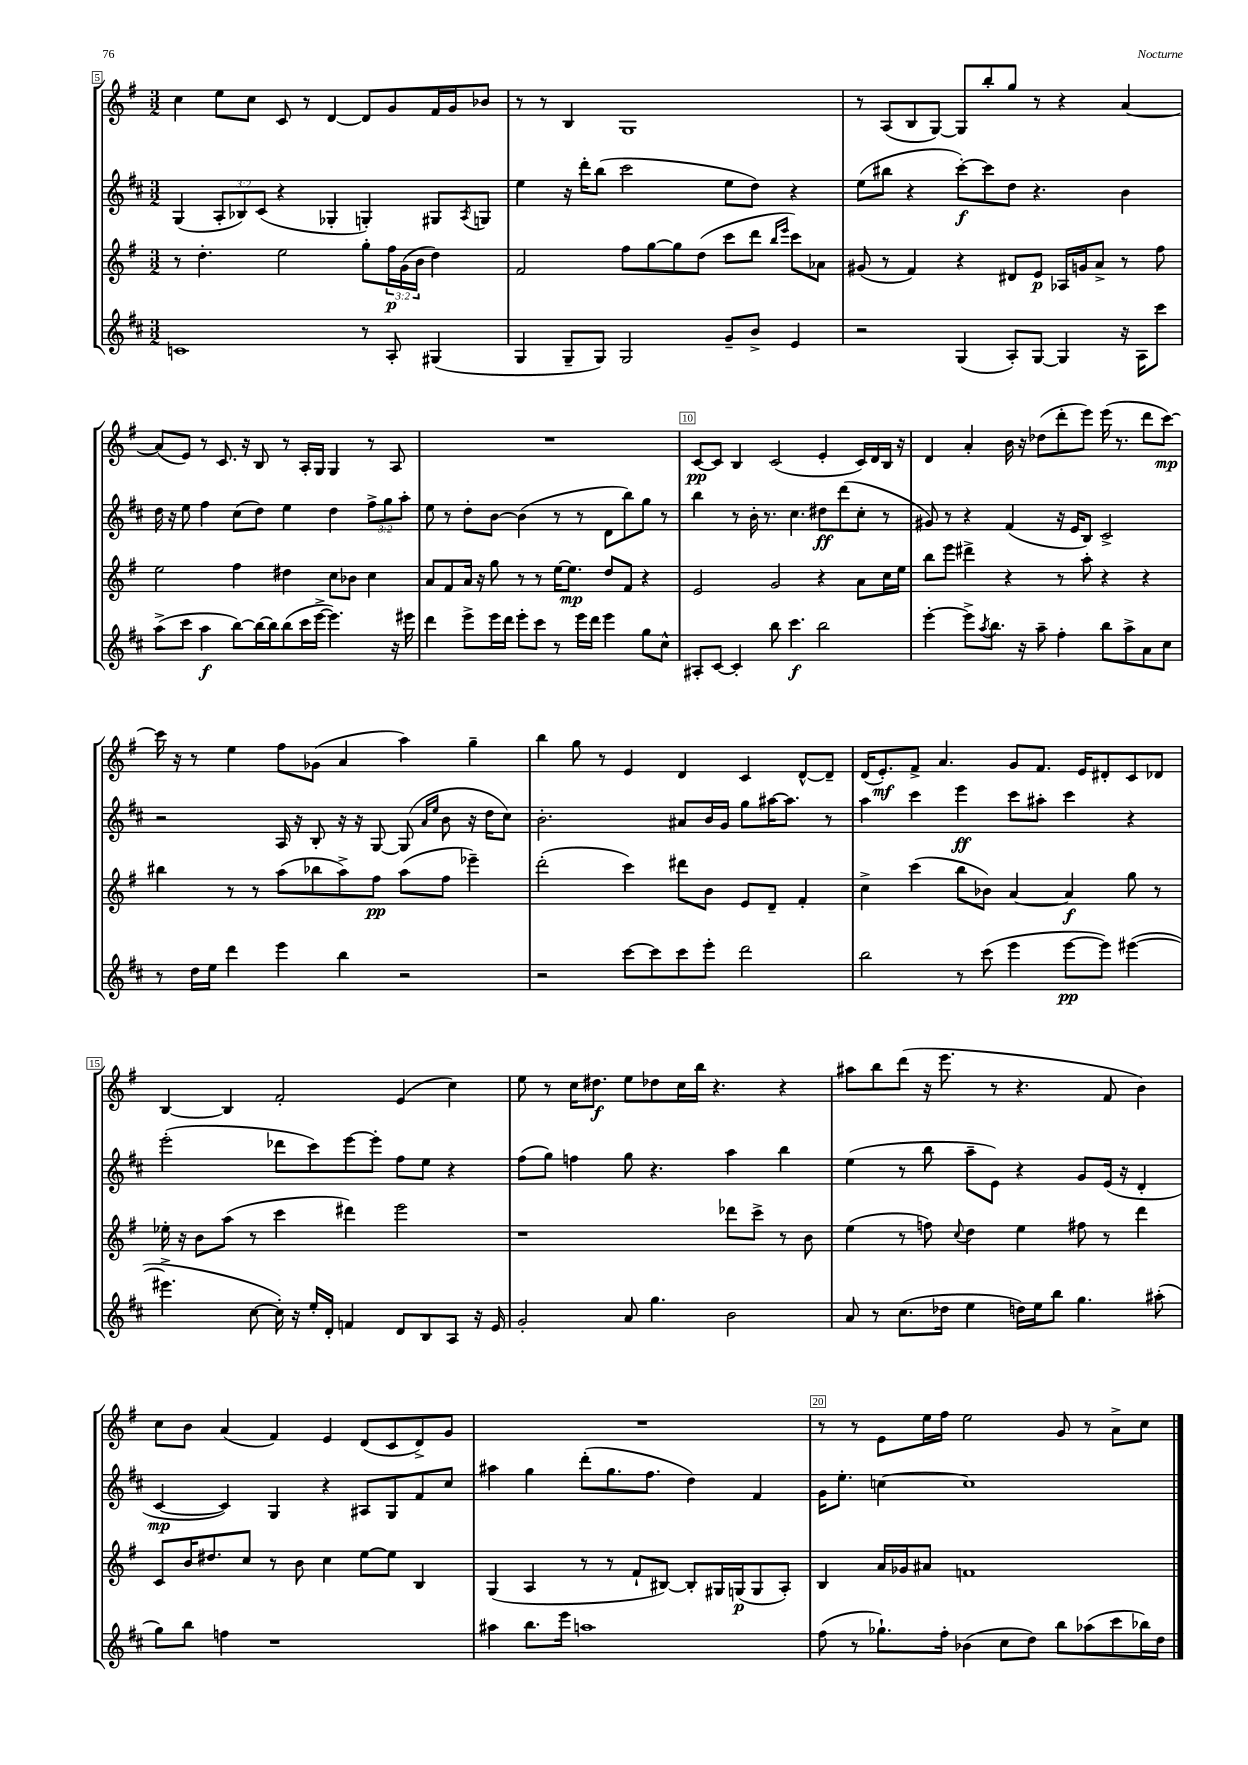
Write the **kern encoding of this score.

**kern	**dynam	**kern	**dynam	**kern	**dynam	**kern	**dynam
*part4	*part4	*part3	*part3	*part2	*part2	*part1	*part1
*staff4	*staff4	*staff3	*staff3	*staff2	*staff2	*staff1	*staff1
*clefG2	*	*clefG2	*	*clefG2	*	*clefG2	*
*k[f#c#]	*	*k[f#]	*	*k[f#c#]	*	*k[f#]	*
*M3/2	*	*M3/2	*	*M3/2	*	*M3/2	*
=5	=5	=5	=5	=5	=5	=5	=5
1cn	.	8r	.	(4G/	.	4cc\	.
.	.	4.dd'\	.	.	.	.	.
.	.	.	.	12A'/L	.	8ee\L	.
.	.	.	.	12B-X/)	.	.	.
.	.	.	.	.	.	8cc\J	.
.	.	.	.	(12c#/J	.	.	.
.	.	2ee\	.	4r	.	8c/	.
.	.	.	.	.	.	8r	.
.	.	.	.	4G-X'/	.	[4d/	.
8r	.	8gg'\L	.	4Gn'/)	.	8d/L]	.
8A'/	.	24ff#\L	p	.	.	8g/	.
.	.	(24g\	.	.	.	.	.
.	.	24b\JJ	.	.	.	.	.
(4G#X/	.	4dd\)	.	8G#X/L	.	16f#/L	.
.	.	.	.	.	.	16g/J	.
.	.	.	.	8qA/	.	.	.
.	.	.	.	8Gn/J	.	8b-X/J	.
=6	=6	=6	=6	=6	=6	=6	=6
4G/	.	2f#/	.	4ee\	.	8r	.
.	.	.	.	.	.	8r	.
8G~/L	.	.	.	16r	.	4B/	.
.	.	.	.	16ddd'\KL	.	.	.
8G/J)	.	.	.	(8bb\J	.	.	.
2G/	.	8ff#\L	.	2ccc#\	.	1G	.
.	.	[8gg\	.	.	.	.	.
.	.	8gg\]	.	.	.	.	.
.	.	(8dd\J	.	.	.	.	.
8g~/L	.	8ccc\L	.	8ee\L	.	.	.
8b^/J	.	8ddd\J	.	8dd\J)	.	.	.
.	.	16qqbb/LL	.	.	.	.	.
.	.	16qqeee/JJ	.	.	.	.	.
4e/	.	8ccc\L)	.	4r	.	.	.
.	.	8a-X\J	.	.	.	.	.
=7	=7	=7	=7	=7	=7	=7	=7
2r	.	(8g#X/	.	(8ee\L	.	8r	.
.	.	8r	.	8bb#X\J	.	(8A/L	.
.	.	4f#/)	.	4r	.	8B/	.
.	.	.	.	.	.	[8G/J)	.
(4G/	.	4r	.	[8ccc#'\L)	f	8G/L]	.
.	.	.	.	8ccc#\]	.	8bb'/	.
8A'/L)	.	8d#X/L	.	8dd\J	.	8gg/J	.
[8G/J	.	8e/J	p	4.r	.	8r	.
4G/]	.	16A-X/LL	.	.	.	4r	.
.	.	16gn/J	.	.	.	.	.
.	.	8a^/J	.	.	.	.	.
16r	.	8r	.	4b\	.	[4a/	.
16A\KL	.	.	.	.	.	.	.
8ccc#\J	.	8ff#\	.	.	.	.	.
!!LO:LB:g=z
=8	=8	=8	=8	=8	=8	=8	=8
(8aa^\L	.	2ee\	.	16dd\	.	(8a/L]	.
.	.	.	.	16r	.	.	.
8ccc#\J	.	.	.	8ee\	.	8e/J)	.
4aa\	f	.	.	4ff#\	.	8r	.
.	.	.	.	.	.	8.c/	.
[8bb\L)	.	4ff#\	.	(8cc#\L	.	.	.
.	.	.	.	.	.	16r	.
16bb\L_	.	.	.	8dd\J)	.	8B/	.
16bb\J]	.	.	.	.	.	.	.
(8bb\	.	4dd#X\	.	4ee\	.	8r	.
16ccc#\L	.	.	.	.	.	16A'/LL	.
[16eee^\JJ	.	.	.	.	.	16G/JJ	.
4.eee\])	.	8cc\L	.	4dd\	.	4G/	.
.	.	8b-X\J	.	.	.	.	.
.	.	4cc\	.	12ff#^\L	.	8r	.
.	.	.	.	12gg\	.	.	.
16r	.	.	.	.	.	8A/	.
.	.	.	.	12aa'\J	.	.	.
16eee#X\	.	.	.	.	.	.	.
=9	=9	=9	=9	=9	=9	=9	=9
4ddd\	.	8a/L	.	8ee\	.	1.r	.
.	.	8f#/	.	8r	.	.	.
8eee^\L	.	16a/Jk	.	8dd'\L	.	.	.
.	.	16r	.	.	.	.	.
16eee\L	.	8gg\	.	[8b\J	.	.	.
16ddd\JJ	.	.	.	.	.	.	.
8eee'\L	.	8r	.	(4b\]	.	.	.
8ccc#\J	.	8r	.	.	.	.	.
8r	.	[16ee\KL	.	8r	.	.	.
.	.	8.ee\J]	mp	.	.	.	.
16eee\LL	.	.	.	8r	.	.	.
16ddd\JJ	.	.	.	.	.	.	.
4eee\	.	8dd/L	.	8d\L	.	.	.
.	.	8f#/J	.	8bb\)	.	.	.
8gg\L	.	4r	.	8gg\J	.	.	.
8cc#^^\J	.	.	.	8r	.	.	.
=10	=10	=10	=10	=10	=10	=10	=10
8A#X'/L	.	2e/	.	4bb\	.	[8c/L	pp
[8c#/J	.	.	.	.	.	8c/J]	.
4c#'/]	.	.	.	8r	.	4B/	.
.	.	.	.	16b'\	.	.	.
.	.	.	.	8.r	.	.	.
8bb\	.	2g/	.	.	.	(2c/	.
4.ccc#\	f	.	.	4.cc#\	.	.	.
2bb\	.	4r	.	8dd#X\L	ff	4e'/	.
.	.	.	.	(8ddd\	.	.	.
.	.	8a\L	.	8cc#'\J	.	16c/LL)	.
.	.	.	.	.	.	16d/	.
.	.	16cc\L	.	8r	.	16B/JJ	.
.	.	16ee\JJ	.	.	.	16r	.
=11	=11	=11	=11	=11	=11	=11	=11
[4eee'\	.	8bb\L	.	8g#X/)	.	4d/	.
.	.	8eee\J	.	8r	.	.	.
8eee^\L]	.	4ddd#X^\	.	4r	.	4a'/	.
8qaa/	.	.	.	.	.	.	.
8.bb\J	.	.	.	.	.	.	.
.	.	4r	.	(4f#/	.	16b\	.
16r	.	.	.	.	.	16r	.
8aa~\	.	.	.	.	.	(8dd-X\L	.
4ff#'\	.	8r	.	16r	.	8ddd'\	.
.	.	.	.	16e/KL	.	.	.
.	.	8aa'\	.	8B/J)	.	8eee\J)	.
8bb\L	.	4r	.	2c#^/	.	(16eee\	.
.	.	.	.	.	.	8.r	.
8aa^\	.	.	.	.	.	.	.
8a\	.	4r	.	.	.	8ddd\L	.
8cc#\J	.	.	.	.	.	[8ccc\J)	mp
!!LO:LB:g=z
=12	=12	=12	=12	=12	=12	=12	=12
8r	.	4bb#X\	.	2r	.	16ccc\]	.
.	.	.	.	.	.	16r	.
16dd\LL	.	.	.	.	.	8r	.
16ee\JJ	.	.	.	.	.	.	.
4ddd\	.	8r	.	.	.	4ee\	.
.	.	8r	.	.	.	.	.
4eee\	.	(8aa\L	.	16A/	.	8ff#\L	.
.	.	.	.	16r	.	.	.
.	.	8bb-X\	.	8B'/	.	(8g-X\J	.
4bb\	.	8aa^\)	.	16r	.	4a/	.
.	.	.	.	16r	.	.	.
.	.	8ff#\J	pp	[8G/	.	.	.
2r	.	(8aa\L	.	(8G/]	.	4aa\)	.
.	.	.	.	16qqa/LL	.	.	.
.	.	.	.	16qqee/JJ	.	.	.
.	.	8ff#\J	.	8b\	.	.	.
.	.	4eee-X~\)	.	16r	.	4gg~\	.
.	.	.	.	16dd\KL	.	.	.
.	.	.	.	8cc#\J)	.	.	.
=13	=13	=13	=13	=13	=13	=13	=13
2r	.	(2ddd'\	.	2.b'\	.	4bb\	.
.	.	.	.	.	.	8gg\	.
.	.	.	.	.	.	8r	.
[8ccc#\L	.	4ccc\)	.	.	.	4e/	.
8ccc#\]	.	.	.	.	.	.	.
8ccc#\	.	8ddd#X\L	.	8a#X/L	.	4d/	.
8eee'\J	.	8b\J	.	16b/L	.	.	.
.	.	.	.	16g/JJ	.	.	.
2ddd\	.	8e/L	.	8gg\L	.	4c/	.
.	.	8d~/J	.	[16aa#X\K	.	.	.
.	.	.	.	8.aa#\J]	.	.	.
.	.	4f#'/	.	.	.	[8d^^/L	.
.	.	.	.	8r	.	8d~/J]	.
=14	=14	=14	=14	=14	=14	=14	=14
2bb\	.	4cc^\	.	4aa\	.	(16d/KL	.
.	.	.	.	.	.	8.e'/)	mf
.	.	(4ccc\	.	4ccc#\	.	8f#^/J	.
.	.	.	.	.	.	4.a/	.
8r	.	8bb\L	.	4eee\	ff	.	.
(8ccc#\	.	8b-X\J)	.	.	.	.	.
4eee\	.	[4a/	.	8ccc#\L	.	8g/L	.
.	.	.	.	8aa#X'\J	.	8.f#/J	.
[8eee\L	pp	4a/]	f	4ccc#\	.	.	.
.	.	.	.	.	.	16e/KL	.
8eee\J])	.	.	.	.	.	8d#X'/	.
([4eee#X\	.	8gg\	.	4r	.	8c/	.
.	.	8r	.	.	.	8d-X/J	.
!!LO:LB:g=z
=15	=15	=15	=15	=15	=15	=15	=15
4.eee#X^\]	.	16ee-X'\	.	(2eee'\	.	[4B/	.
.	.	16r	.	.	.	.	.
.	.	8b\L	.	.	.	.	.
.	.	(8aa\J	.	.	.	4B/]	.
[8cc#\	.	8r	.	.	.	.	.
16cc#'\])	.	4ccc\	.	8ddd-X\L	.	2f#'/	.
16r	.	.	.	.	.	.	.
16ee'/LL	.	.	.	8ccc#\)	.	.	.
16d'/JJ	.	.	.	.	.	.	.
4fn/	.	4ddd#X\)	.	[8eee\	.	.	.
.	.	.	.	8eee'\J]	.	.	.
8d/L	.	2eee\	.	8ff#\L	.	(4e/	.
8B/	.	.	.	8ee\J	.	.	.
8A/J	.	.	.	4r	.	4cc\)	.
16r	.	.	.	.	.	.	.
16e/	.	.	.	.	.	.	.
=16	=16	=16	=16	=16	=16	=16	=16
2g'/	.	1r	.	(8ff#\L	.	8ee\	.
.	.	.	.	8gg\J)	.	8r	.
.	.	.	.	4ffn\	.	16cc\KL	.
.	.	.	.	.	.	8.dd#X\J	f
8a/	.	.	.	8gg\	.	8ee\L	.
4.gg\	.	.	.	4.r	.	8dd-X\	.
.	.	.	.	.	.	16cc\L	.
.	.	.	.	.	.	16bb\JJ	.
.	.	.	.	.	.	4.r	.
2b\	.	8ddd-X\L	.	4aa\	.	.	.
.	.	8ccc^\J	.	.	.	.	.
.	.	8r	.	4bb\	.	4r	.
.	.	8b\	.	.	.	.	.
=17	=17	=17	=17	=17	=17	=17	=17
8a/	.	(4ee\	.	(4ee\	.	8aa#X\L	.
8r	.	.	.	.	.	8bb\	.
(8.cc#\L	.	8r	.	8r	.	(8ddd\J	.
.	.	8ffn\)	.	8bb\	.	16r	.
16dd-X\Jk	.	.	.	.	.	8.eee\	.
.	.	8qqcc/	.	.	.	.	.
4ee\	.	4dd\	.	8aa~\L	.	.	.
.	.	.	.	8e\J)	.	8r	.
16ddn\LL)	.	4ee\	.	4r	.	4.r	.
16ee\J	.	.	.	.	.	.	.
8bb\J	.	.	.	.	.	.	.
4.gg\	.	8ff#X\	.	8g/L	.	.	.
.	.	8r	.	(16e/Jk	.	8f#/	.
.	.	.	.	16r	.	.	.
.	.	4ddd\	.	4d'/	.	4b\)	.
(8aa#X'\	.	.	.	.	.	.	.
!!LO:LB:g=z
=18	=18	=18	=18	=18	=18	=18	=18
8gg\L)	.	8c/L	.	[4c#/	mp	8cc\L	.
8bb\J	.	16b/K	.	.	.	8b\J	.
.	.	8.dd#X/	.	.	.	.	.
4ffn\	.	.	.	4c#/])	.	(4a/	.
.	.	8cc/J	.	.	.	.	.
1r	.	8r	.	4G/	.	4f#/)	.
.	.	8b\	.	.	.	.	.
.	.	4cc\	.	4r	.	4e/	.
.	.	[8ee\L	.	8A#X/L	.	(8d/L	.
.	.	8ee\J]	.	8G/	.	8c/	.
.	.	4B/	.	8f#/	.	8d^/)	.
.	.	.	.	8cc#/J	.	8g/J	.
=19	=19	=19	=19	=19	=19	=19	=19
4aa#X\	.	(4G/	.	4aa#X\	.	1.r	.
8.bb\L	.	4A/	.	4gg\	.	.	.
16eee\Jk	.	.	.	.	.	.	.
1aan	.	8r	.	(8ddd'\L	.	.	.
.	.	8r	.	8.gg\	.	.	.
.	.	8f#`/L	.	.	.	.	.
.	.	.	.	8.ff#\J	.	.	.
.	.	[8B#X/J)	.	.	.	.	.
.	.	8B#'/L]	.	4dd\)	.	.	.
.	.	16G#X/L	.	.	.	.	.
.	.	(16Gn/J	p	.	.	.	.
.	.	8G/	.	4f#/	.	.	.
.	.	8A'/J)	.	.	.	.	.
=20	=20	=20	=20	=20	=20	=20	=20
(8ff#\	.	4B/	.	16g\KL	.	8r	.
.	.	.	.	8.ee'\J	.	.	.
8r	.	.	.	.	.	8r	.
8.gg-X`\L)	.	16a/LL	.	[4ccn\	.	8e\L	.
.	.	16g-X/J	.	.	.	.	.
.	.	8a#X/J	.	.	.	16ee\L	.
16ff#'\Jk	.	.	.	.	.	16ff#\JJ	.
(4b-X\	.	1fn	.	1cc]	.	2ee\	.
8cc#\L	.	.	.	.	.	.	.
8dd\J)	.	.	.	.	.	.	.
8bb\L	.	.	.	.	.	8g/	.
(8aa-X\	.	.	.	.	.	8r	.
8ccc#\	.	.	.	.	.	8a^\L	.
16bb-X\L)	.	.	.	.	.	8cc\J	.
16dd\JJ	.	.	.	.	.	.	.
==	==	==	==	==	==	==	==
*-	*-	*-	*-	*-	*-	*-	*-
